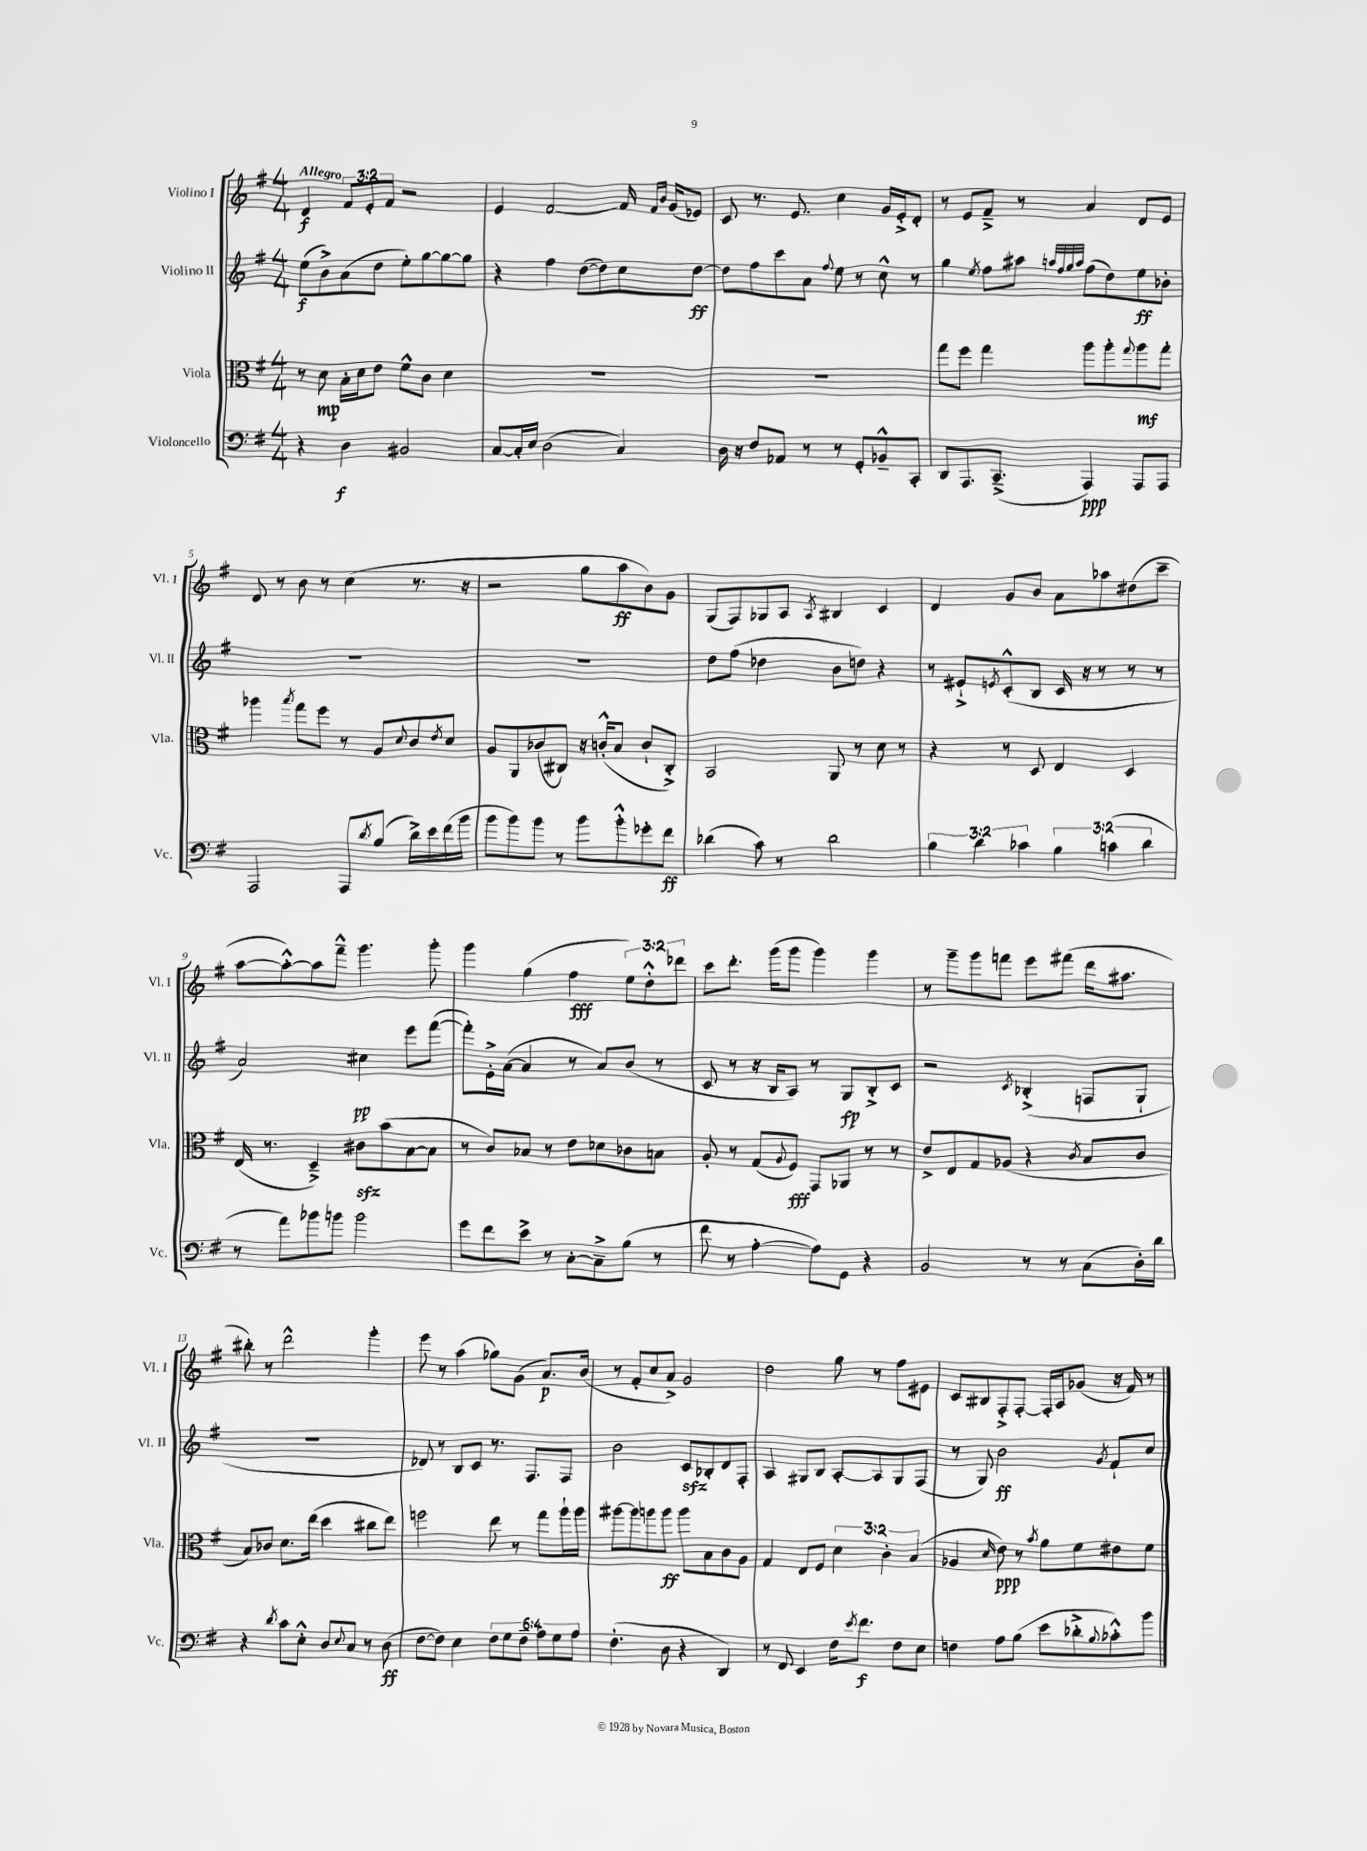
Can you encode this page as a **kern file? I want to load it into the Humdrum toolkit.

**kern	**kern	**kern	**kern
*staff4	*staff3	*staff2	*staff1
*clefF4	*clefC3	*clefG2	*clefG2
*k[f#]	*k[f#]	*k[f#]	*k[f#]
*M4/4	*M4/4	*M4/4	*M4/4
4r	8r	(8ee	4d
.	8d	8b^)	.
4D	16B'	(8a	12f#
.	16d	.	.
.	.	.	12e'
.	8e	8dd	.
.	.	.	12f#
2BB#	8f#^^	8ee')	2r
.	8c	[8gg	.
.	4d	8gg_	.
.	.	8gg]	.
=	=	=	=
[8C	1r	4r	4e
16C']	.	.	.
16E	.	.	.
(2D	.	4ff#	[2f#
.	.	([8dd	.
.	.	8dd])	.
4C)	.	8cc	16f#]
.	.	.	16qqf#
.	.	.	16qqb
.	.	.	(16g
.	.	[8dd	8e-)
=	=	=	=
16D	1r	8dd]	8c
16r	.	.	.
8F#	.	8ff#	8.r
8AA-	.	8ccc	.
.	.	.	8.e
8r	.	8a	.
.	.	8qqff#	.
8r	.	8ee	4cc
8GG'	.	8r	.
8BB-~^^	.	8cc^^	16g
.	.	.	16e'^
8CC'	.	8r	8d'
=	=	=	=
8DD	8gg	4gg	8r
8.AAA	8ff#	.	8e
.	.	8qee	.
.	4gg	8ff#	8f#~^
(8.CC~^	.	.	.
.	.	8aa#	8r
.	.	32qqaa	.
.	.	32qqff#	.
.	.	32qqgg	.
.	.	32qqaa	.
4AAA)	8aa	(8ff#	4a
.	8aa'	8dd)	.
.	8qqgg	.	.
8AAA	8aa	8ee	8d
8AAA	8gg'	8b-'	8e
=	=	=	=
2AAA	4aa-	1r	8d
.	.	.	8r
.	8qbb	.	.
.	8gg	.	8b
.	8ff#	.	8r
8AAA	8r	.	(4cc
8qd	.	.	.
(8B	8A	.	.
.	8qqd	.	.
16d^)	8c	.	8.r
16e	.	.	.
.	8qe	.	.
(16f#	8d	.	.
16b	.	.	16r
=	=	=	=
8b	8A	1r	2r
8b)	8AA	.	.
8b	(8c-	.	.
8r	8C#)	.	.
8b	16r	.	8gg
.	(16c'^^	.	.
8b'^^	8B	.	8aa
8g-'	8c`	.	8b)
8f#	8C#'^)	.	8g
=	=	=	=
(4d-	2BB	8dd	(8G
.	.	(8ff#	8F#)
8c)	.	4dd-	8G-
8r	.	.	8A
.	.	.	8qA
2d-	8AA	8b	4B#
.	8r	8dd)	.
.	8d	4r	4c
.	8r	.	.
=	=	=	=
6B	4r	8r	4d
.	.	8e#`^	.
6d	.	.	.
.	.	8qe	.
.	8r	(8c'^^	8g
6c-	.	.	.
.	8D	8B	8b
6B	4E	16c	8a
.	.	16r	.
.	.	8r	8aa-
(6c	.	.	.
.	4D	8r	(8dd#
6d	.	.	.
.	.	8r	8ccc~
=	=	=	=
8r	(16E	2a)	[8aa
.	8.r	.	.
8a)	.	.	8aa'^^_)
8b-	4D~^)	.	8aa]
8b	.	.	8fff#~^^
2b	8c#	4cc#	4.ggg
.	(8b	.	.
.	[8B	8eee	.
.	8B]	([8fff#	8ggg'
=	=	=	=
8g	8r	8fff#'])	4ggg
8f#	8c)	16e'^	.
.	.	([16a	.
8e^	8B-	4a]	(4gg
8r	8r	.	.
[8C'	8e	8r	4ff#
8C~^]	8d-	8a)	.
(8B	8c-	(8b	12ee)
.	.	.	12dd'^^
8r	8B	8r	.
.	.	.	12ddd-
=	=	=	=
8f#	8A'	8c	8ccc
8r	8r	8r	8.ddd'
[4A'	(8G	16r	.
.	.	16B	(16ggg
.	8qqA	.	.
.	8F#)	8A)	8ggg
8A])	8GG	8r	4ggg)
8GG	8AA-	8G	.
4r	8r	8B'^	4ggg
.	8r	8c	.
=	=	=	=
2BB	8e^	2r	8r
.	8E	.	8ggg~
.	8G	.	8ggg
.	(8A-	.	8fff
.	.	8qc	.
8r	4r	(4B-'^	8eee
8r	.	.	(8fff#
.	8qc	.	.
(8C	8B	8F	16ddd
.	.	.	8.aa#
16D')	8c	8G`	.
16d	.	.	.
=	=	=	=
4r	8B)	1r	8bb#')
.	8c-	.	8r
8qd	.	.	.
8c	8.d	.	2ddd^^
8E'^^	.	.	.
.	(16ee	.	.
8D	4dd	.	.
8qqE	.	.	.
8C	.	.	.
8r	8cc#	.	4ggg'
(8D	8ee)	.	.
=	=	=	=
[8F#	2ff	8d-)	8eee
8F#])	.	8r	8r
4E	.	8B	(4aa
.	.	8c	.
12F#	8ee	8.r	8gg-)
12G	.	.	.
.	8r	.	(8g
12F#~	.	.	.
.	.	8.F#	.
12A	8gg	.	8.a)
12G	.	.	.
.	16aa`	8F#	.
12A	.	.	.
.	16aa	.	(16b
=	=	=	=
(4.F#'	[8aa#	2b	8r
.	8aa#]	.	8f#'
.	8aa	.	8cc
8D	8aa	.	8a^)
4r	8aa	8c	2g
.	8B	8B-'	.
4DD)	8c	8d	.
.	8A	8F#'	.
=	=	=	=
8r	4G	4A	2dd
8FF#	.	.	.
4EE	8E	8G#	.
.	8F#	8B	.
16F#	6d	[8A'	8gg
8qe	.	.	.
8.f#	.	.	.
.	.	8A]	8r
.	6c'	.	.
8F#	.	8G#	8ff#
.	(6B	.	.
8E	.	(8F#	8e#
=	=	=	=
4F	4A-	8r	8c
.	.	8G)	8B#
.	16qqd	.	.
8A	8e)	2b	8F#'^
(8B	8r	.	[8F#'
.	8qb	.	.
8e	8a	.	16F#']
.	.	.	16A
8d-'^	8f#	.	(8g-
8qqB	.	8qg	.
8c-'^^)	8e#	8f#`	16r
.	.	.	16f#)
8b	8f#	8cc	8r
==	==	==	==
*-	*-	*-	*-
